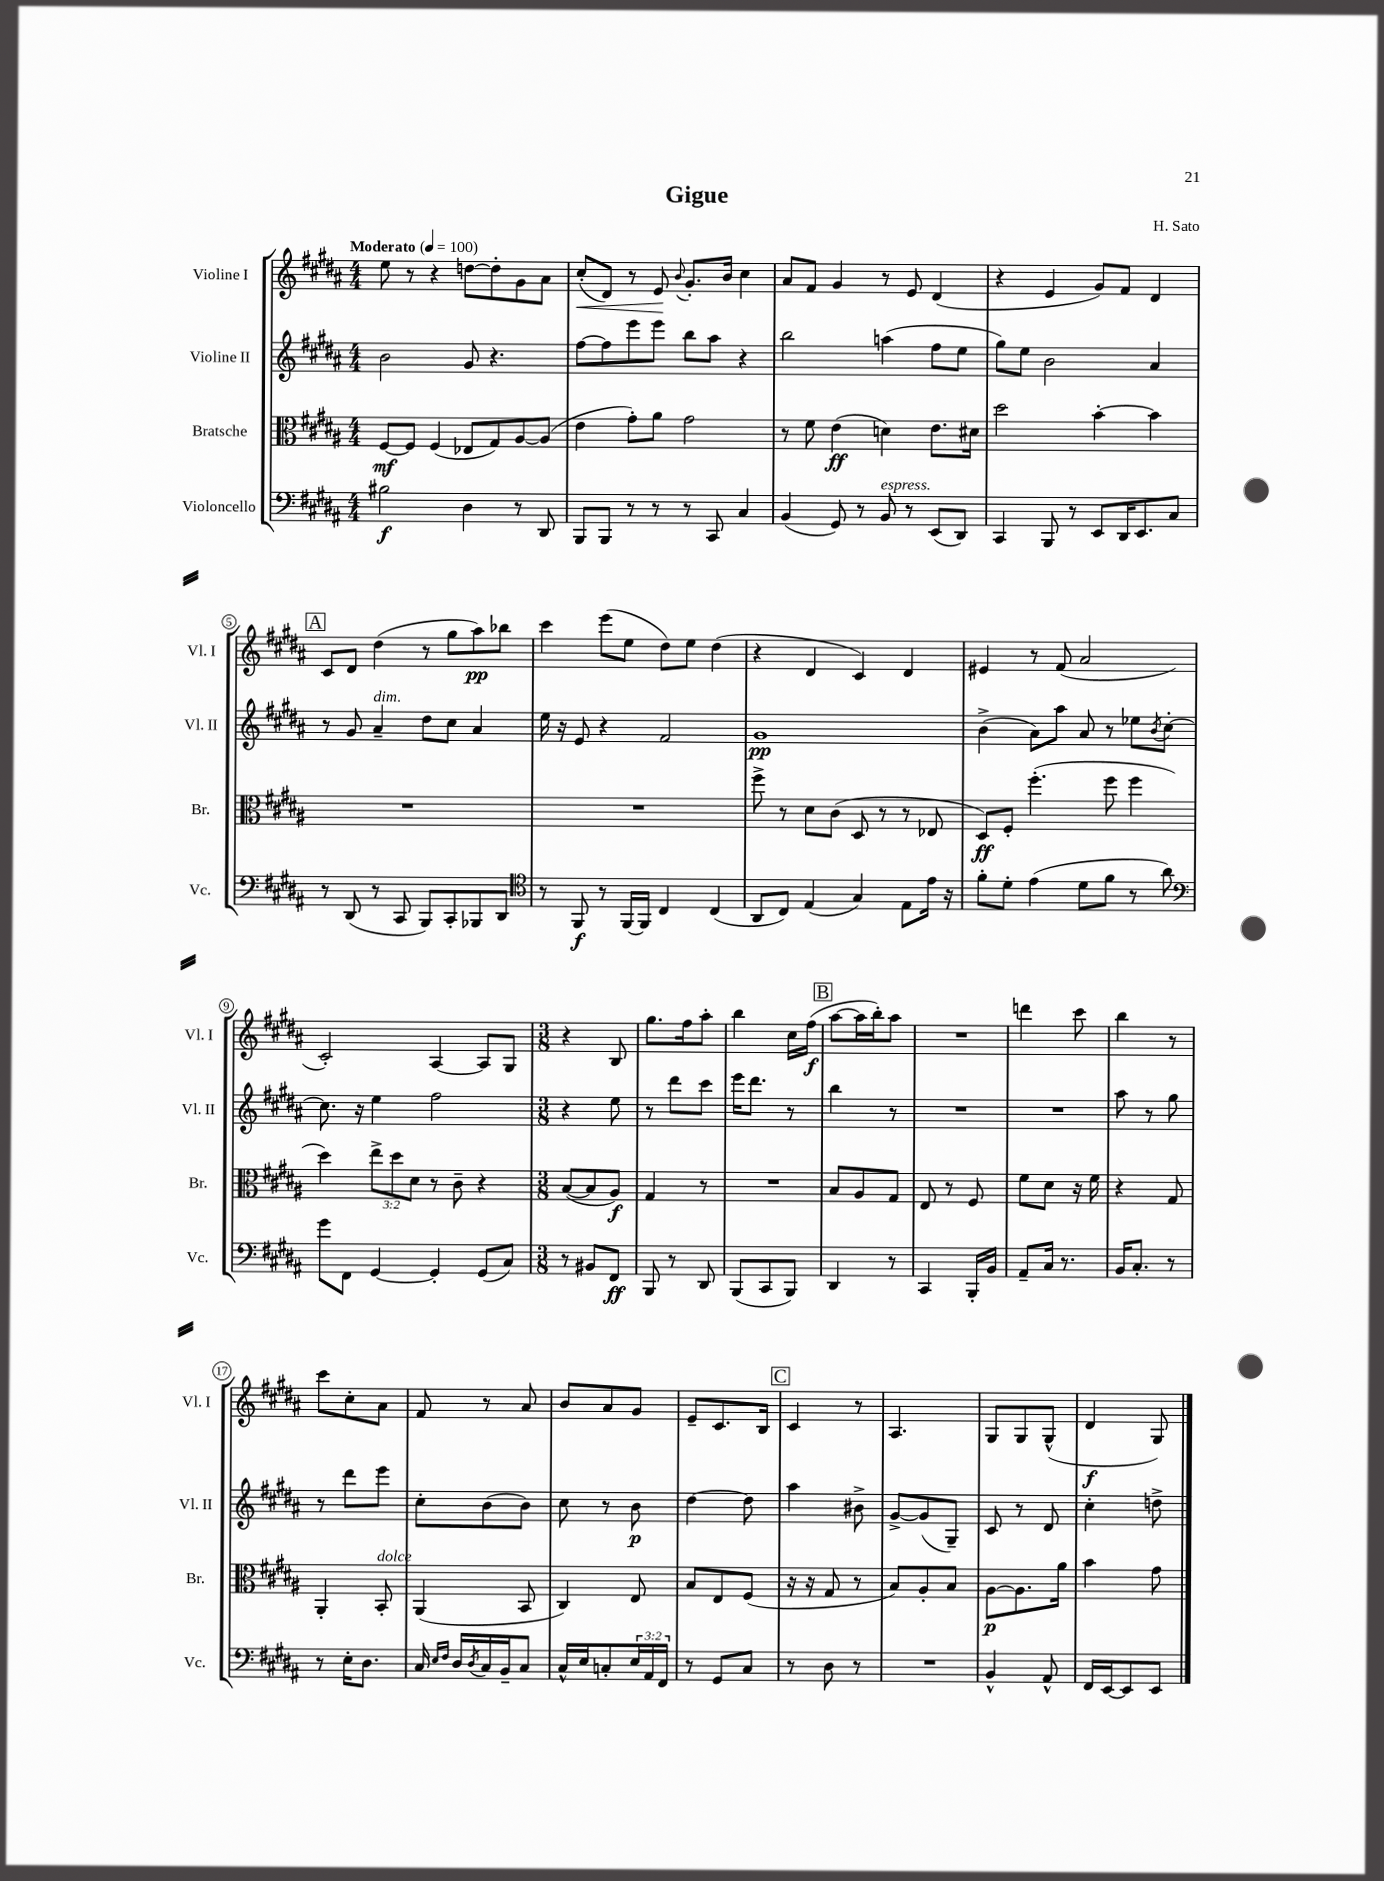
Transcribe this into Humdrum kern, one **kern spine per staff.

**kern	**kern	**kern	**kern
*staff4	*staff3	*staff2	*staff1
*clefF4	*clefC3	*clefG2	*clefG2
*k[f#c#g#d#a#]	*k[f#c#g#d#a#]	*k[f#c#g#d#a#]	*k[f#c#g#d#a#]
*M4/4	*M4/4	*M4/4	*M4/4
*MM100	*MM100	*MM100	*MM100
2B#\	[8F#/L	2b\	8ee\
.	8F#/]J	.	8r
.	(4F#/	.	4r
4D#\	8E-/L	8g#/	[8dd\L
.	8G#/)	4.r	8dd'\]
8r	[8A#/	.	8g#\
8DD#/	(8A#/]J	.	8a#\J
=	=	=	=
8BBB/L	4e\	[8ff#\L	(8cc#'/L
8BBB/J	.	8ff#\]	8d#/J)
8r	8g#'\L)	8eee\	8r
8r	8a#\J	8eee\J	8e/
.	.	.	8qqb/
8r	2g#\	8bb\L	8.g#'/L
8CC#/	.	8aa#\J	.
.	.	.	16b/Jk
4C#/	.	4r	4cc#\
=	=	=	=
(4BB/	8r	2bb\	8a#/L
.	8f#\	.	8f#/J
8GG#/)	(4e\	.	4g#/
8r	.	.	.
8BB/	4d\)	(4aa\	8r
8r	.	.	8e/
(8EE/L	8.e\L	8ff#\L	(4d#/
8DD#/J)	.	8ee\J	.
.	16d#\Jk	.	.
=	=	=	=
4CC#/	2dd#\	8gg#\L)	4r
.	.	8ee\J	.
8BBB/	.	2b\	4e/
8r	.	.	.
8EE/L	[4b'\	.	8g#/L)
16DD#/K	.	.	8f#/J
8.EE/	.	.	.
.	4b\]	4a#/	4d#/
8C#/J	.	.	.
=	=	=	=
8r	1r	8r	8c#/L
(8DD#/	.	8g#/	8d#/J
8r	.	4a#~/	(4dd#\
8CC#/	.	.	.
8BBB/L)	.	8dd#\L	8r
8CC#'/	.	8cc#\J	8gg#\L
8BBB-/	.	4a#/	8aa#\)
8DD#/J	.	.	8bb-\J
=	=	=	=
*clefC4	*	*	*
8r	1r	16ee\	4ccc#\
.	.	16r	.
8FF#/	.	8e/	.
8r	.	4r	(8eee\L
[16FF#/LL	.	.	8ee\J
16FF#/]JJ	.	.	.
4C#/	.	2f#/	8dd#\L)
.	.	.	8ee\J
(4C#/	.	.	(4dd#\
=	=	=	=
8AA#/L	8ff#^\	1g#	4r
8C#/J)	8r	.	.
(4E/	8d#\L	.	4d#/
.	(8c#\J	.	.
4G#/)	8D#/	.	4c#/)
.	8r	.	.
8E\L	8r	.	4d#/
16e\Jk	8E-/	.	.
16r	.	.	.
=	=	=	=
8f#'\L	8D#/L)	(4b^\	4e#/
8d#'\J	8F#'/J	.	.
(4e\	(4.ff#'\	8a#\L)	8r
.	.	8aa#\J	(8f#/
8d#\L	.	8a#/	2a#/
8f#\J	8ff#\	8r	.
8r	4ff#\	8ee-\L	.
.	.	8qb/	.
8a#\)	.	[8cc#'\J	.
=	=	=	=
*clefF4	*	*	*
8g#\L	4dd#\)	8.cc#\]	2c#'/)
8FF#\J	.	.	.
.	.	16r	.
[4GG#/	12ee^\L	4ee\	.
.	12dd#\	.	.
.	12d#\J	.	.
4GG#'/]	8r	2ff#\	[4A#/
.	8c#~\	.	.
(8GG#/L	4r	.	8A#/]L
8C#/J)	.	.	8G#/J
=	=	=	=
*M3/8	*M3/8	*M3/8	*M3/8
8r	([8B/L	4r	4r
8BB#/L	8B/]	.	.
8FF#/J	8A#/J)	8ee\	8B/
=	=	=	=
8BBB/	4G#/	8r	8.gg#\L
8r	.	8ddd#\L	.
.	.	.	16ff#\k
8DD#/	8r	8ccc#\J	8aa#'\J
=	=	=	=
(8BBB/L	4.r	16eee\LK	4bb\
.	.	8.ddd#\J	.
8CC#/	.	.	.
8BBB/J)	.	8r	16cc#\LL
.	.	.	(16ff#\JJ
=	=	=	=
4DD#/	8B/L	4bb\	[8aa#\L
.	8A#/	.	16aa#\]L
.	.	.	16bb'\J)
8r	8G#/J	8r	8aa#\J
=	=	=	=
4CC#/	8E/	4.r	4.r
.	8r	.	.
16BBB'/LL	8F#/	.	.
16BB/JJ	.	.	.
=	=	=	=
8AA#~/L	8f#\L	4.r	4ddd\
16C#/Jk	8d#\J	.	.
8.r	.	.	.
.	16r	.	8ccc#\
.	16f#\	.	.
=	=	=	=
16BB/LK	4r	8aa#\	4bb\
8.C#'/J	.	.	.
.	.	8r	.
8r	8G#/	8gg#\	8r
=	=	=	=
8r	4AA#'/	8r	8ccc#\L
16E'\LK	.	8ddd#\L	8cc#'\
8.D#\J	.	.	.
.	8BB'/	8eee\J	8a#\J
=	=	=	=
16C#/	(4AA#/	8cc#'\L	8f#/
16qqE/LL	.	.	.
16qqF#/JJ	.	.	.
16D#/LL	.	.	.
8qD#/	.	.	.
16C#/	.	(8b\	8r
16BB~/J	.	.	.
8C#/J	8BB/	8b\J)	8a#/
=	=	=	=
16C#^^/LL	4C#/)	8cc#\	8b/L
16E/J	.	.	.
8C'/	.	8r	8a#/
24E/L	8E/	8b\	8g#/J
24AA#/	.	.	.
24FF#/JJ	.	.	.
=	=	=	=
8r	8B/L	[4dd#\	8e~/L
8GG#/L	8E/	.	8.c#/
8C#/J	(8F#/J	8dd#\]	.
.	.	.	16B/Jk
=	=	=	=
8r	16r	4aa#\	4c#/
.	16r	.	.
8D#\	8G#/	.	.
8r	8r	8b#^\	8r
=	=	=	=
4.r	8B/L)	[8g#^/L	4.A#/
.	8A#'/	(8g#/]	.
.	8B/J	8G#~/J)	.
=	=	=	=
4BB^^/	[8A#\L	8c#/	8G#/L
.	8.A#\]	8r	8G#/
8AA#^^/	.	8d#/	(8G#^^/J
.	16a#\Jk	.	.
=	=	=	=
16FF#/LL	4b\	4cc#'\	4d#/
[16EE/J	.	.	.
8EE/]	.	.	.
8EE/J	8g#\	8dd^\	8G#/)
==	==	==	==
*-	*-	*-	*-
